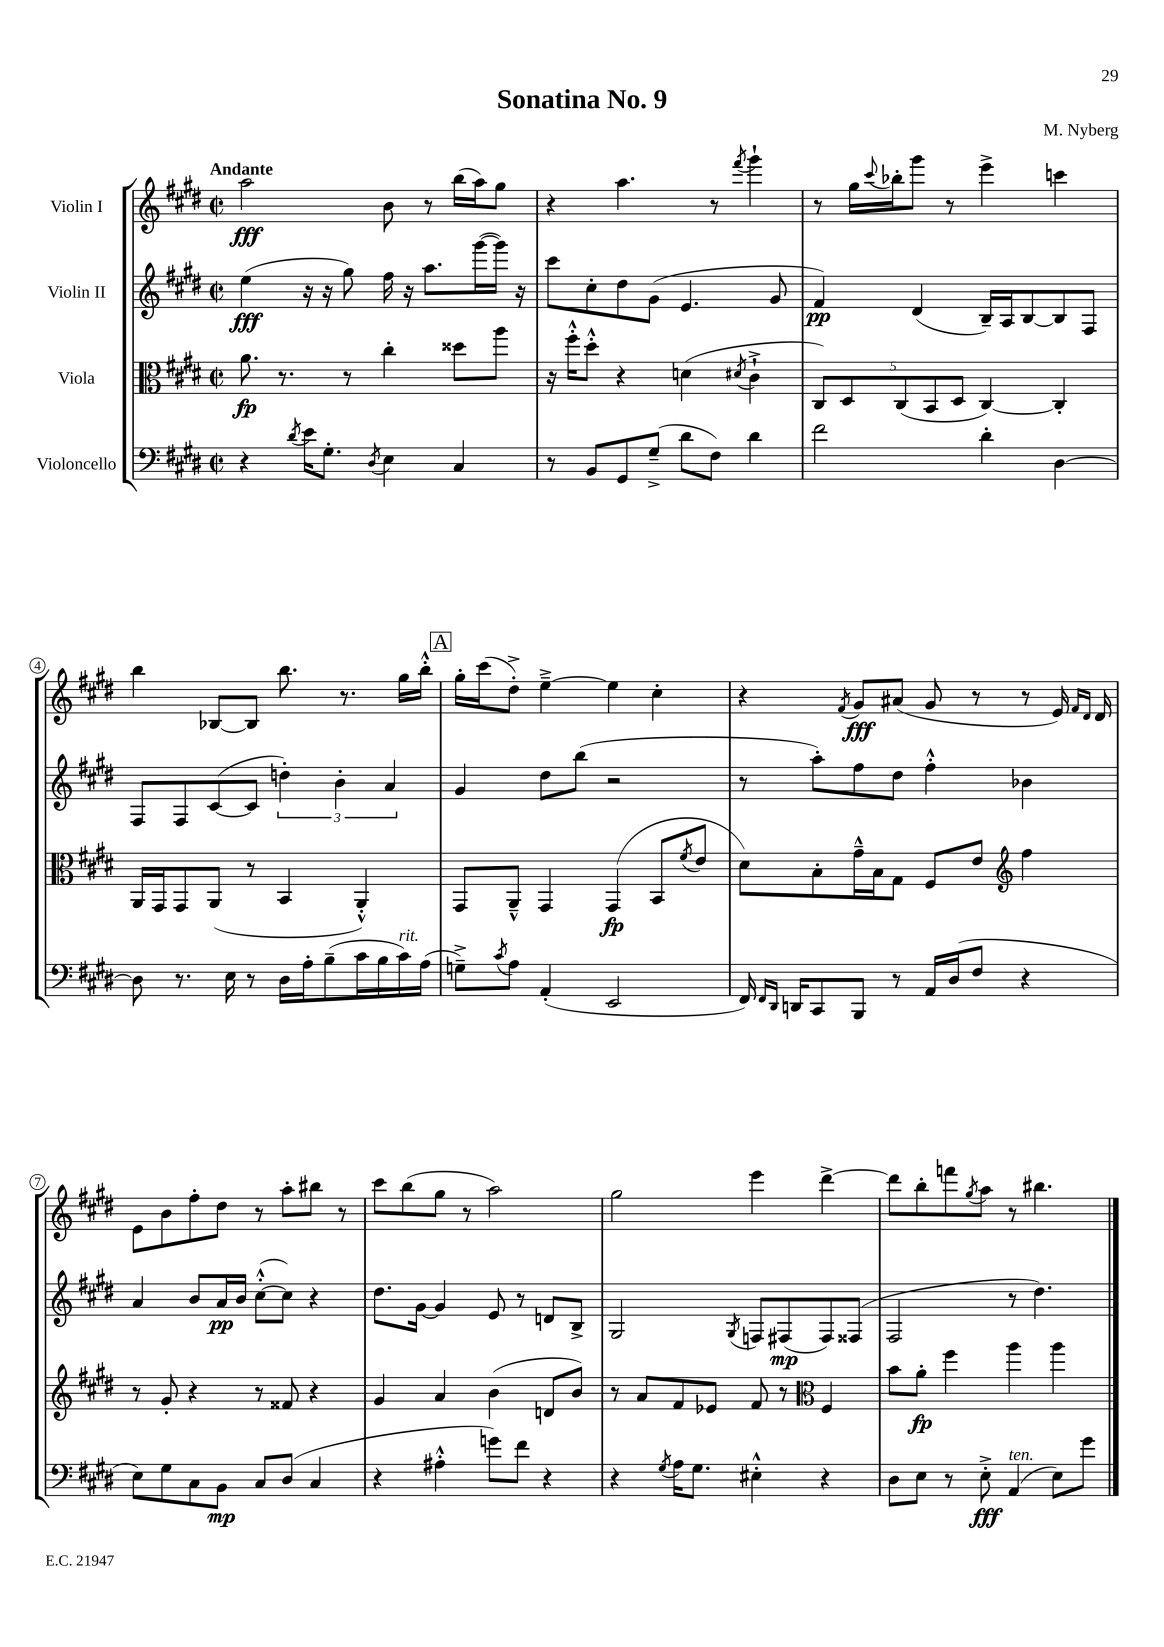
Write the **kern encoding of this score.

**kern	**kern	**kern	**kern
*staff4	*staff3	*staff2	*staff1
*clefF4	*clefC3	*clefG2	*clefG2
*k[f#c#g#d#]	*k[f#c#g#d#]	*k[f#c#g#d#]	*k[f#c#g#d#]
*M2/2	*M2/2	*M2/2	*M2/2
*met(c|)	*met(c|)	*met(c|)	*met(c|)
4r	8.a\	(4ee\	2aa\
.	8.r	.	.
8qd#/	.	.	.
16e\LK	.	16r	.
8.G#'\J	.	16r	.
.	8r	8gg#\)	.
8qD#/	.	.	.
4E\	4cc#'\	16ff#\	8b\
.	.	16r	.
.	.	8.aa\L	8r
4C#/	8dd##\L	.	(16bb\LL
.	.	([16ggg#\L	16aa\J)
.	8aa\J	16ggg#\]JJ)	8gg#\J
.	.	16r	.
=	=	=	=
8r	16r	8ccc#\L	4r
.	16ff#'^^\LK	.	.
8BB/L	8dd#'^^\J	8cc#'\	.
8GG#/	4r	8dd#\	4.aa\
(8G#~^/J	.	(8g#\J	.
8d#\L	(4d\	4.e/	.
8F#\J)	.	.	8r
.	8qd#/	.	8qfff#/
4d#\	4c#`^\	.	4ggg#`\
.	.	8g#/	.
=	=	=	=
2f#\	10C#/L)	4f#/)	8r
.	10D#/	.	.
.	.	.	16gg#\LL
.	.	.	8qqccc#/
.	.	.	16bb-'\J
.	(10C#/	.	.
.	.	(4d#/	8ggg#\J
.	10BB/	.	.
.	.	.	8r
.	10D#/J	.	.
4d#'\	[4C#/)	16B~/LL)	4eee^\
.	.	16A/J	.
.	.	[8B/	.
[4D#\	4C#'/]	8B/]	4ccc\
.	.	8F#/J	.
=	=	=	=
8D#\]	16AA/LL	8F#/L	4bb\
.	16GG#/J	.	.
8.r	8GG#/	8F#/	.
.	(8AA/J	([8c#/	[8B-/L
16E\	.	.	.
8r	8r	8c#/]J	8B-/]J
16D#\LL	4BB/	6dd'\)	8.bb\
16A'\J	.	.	.
(8B~\	.	.	.
.	.	6b'\	.
.	.	.	8.r
16c#\L	4AA'^^/)	.	.
16B\	.	.	.
.	.	6a/	.
16c#\)	.	.	16gg#\LL
(16A\JJ	.	.	16bb'^^\JJ
=	=	=	=
8G~^\L)	8GG#/L	4g#/	16gg#'\LL
.	.	.	(16ccc#\J
8qc#/	.	.	.
8A\J	8AA~^^/J	.	8dd#'^\J)
(4AA'/	4GG#/	8dd#\L	[4ee~^\
.	.	(8bb\J	.
2EE/	(4GG#/	2r	4ee\]
.	8BB/L	.	4cc#'\
.	8qf#/	.	.
.	8e/J	.	.
=	=	=	=
16FF#/)	8d#\L)	8r	4r
16qqFF#/LL	.	.	.
16qqDD#/JJ	.	.	.
16DD/LK	.	.	.
8CC#/	8B'\	8aa'\L)	.
.	.	.	8qf#/
8BBB/J	16g#~^^\L	8ff#\	8g#/L
.	16B\J	.	.
8r	8G#\J	8dd#\J	(8a#/J
16AA/LL	8F#/L	4ff#'^^\	8g#/
(16D#/J	.	.	.
8F#/J	8e/J	.	8r
*	*clefG2	*	*
4r	4ff#\	4b-\	8r
.	.	.	16e/)
.	.	.	16qqf#/LL
.	.	.	16qqd#/JJ
.	.	.	16d#/
=	=	=	=
8E\L)	8r	4a/	8e\L
8G#\	8g#'/	.	8b\
8C#\	4r	8b/L	8ff#'\
8BB\J	.	16a/L	8dd#\J
.	.	16b/JJ	.
8C#/L	8r	([8cc#'^^\L	8r
(8D#/J	8f##/	8cc#\]J)	8aa'\L
4C#/	4r	4r	8bb#\J
.	.	.	8r
=	=	=	=
4r	4g#/	8.dd#\L	8ccc#\L
.	.	.	(8bb\
.	.	[16g#\Jk	.
4A#'^^\	4a/	4g#/]	8gg#\J
.	.	.	8r
8g\L)	(4b\	8e/	2aa\)
8f#\J	.	8r	.
4r	8d/L	8d/L	.
.	8b/J)	8B^/J	.
=	=	=	=
4r	8r	2G#/	2gg#\
.	8a/L	.	.
8qG#/	.	.	.
16A\LK	8f#/	.	.
8.G#\J	.	.	.
.	8e-/J	.	.
.	.	8qG#/	.
4E#'^^\	8f#/	8F/L	4eee\
.	8r	(8F#/	.
*	*clefC3	*	*
4r	4F#/	8F#/)	[4ddd#^\
.	.	(8F##/J	.
=	=	=	=
8D#\L	8b\L	2F#/	8ddd#\]L
8E\J	8a'\J	.	8bb'\
8r	4ff#\	.	8fff\
.	.	.	8qgg#/
8E'^\	.	.	8aa\J
(4AA/	4aa\	8r	8r
.	.	4.dd#\)	4.bb#\
8E\L)	4aa\	.	.
8g#\J	.	.	.
==	==	==	==
*-	*-	*-	*-
